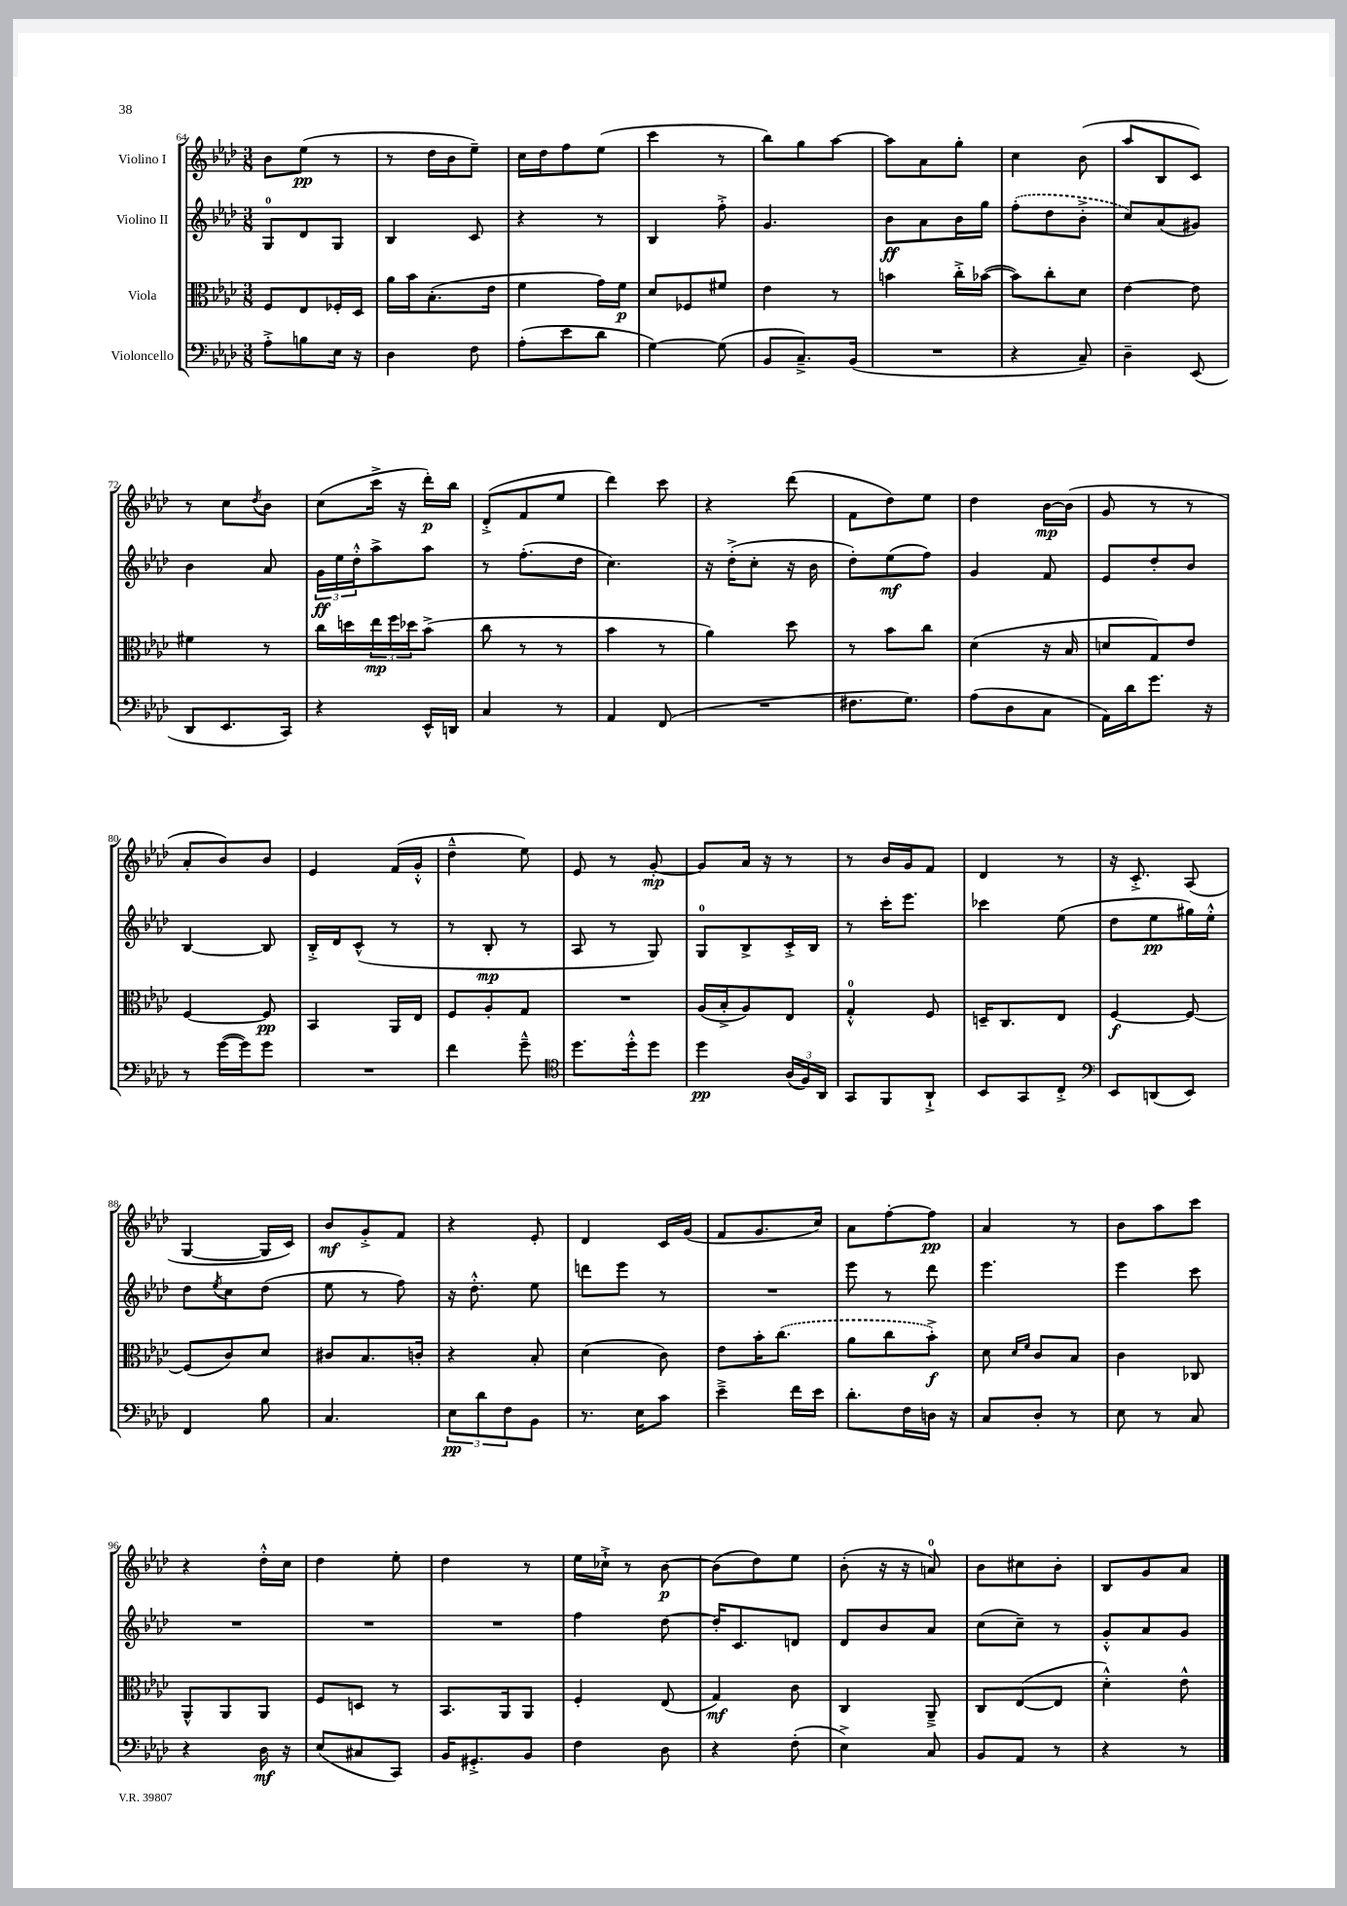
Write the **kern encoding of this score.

**kern	**dynam	**kern	**dynam	**kern	**dynam	**kern	**dynam
*part4	*part4	*part3	*part3	*part2	*part2	*part1	*part1
*staff4	*staff4	*staff3	*staff3	*staff2	*staff2	*staff1	*staff1
*I"Violoncello	*	*I"Viola	*	*I"Violino II	*	*I"Violino I	*
*clefF4	*	*clefC3	*	*clefG2	*	*clefG2	*
*k[b-e-a-d-]	*	*k[b-e-a-d-]	*	*k[b-e-a-d-]	*	*k[b-e-a-d-]	*
*M3/8	*	*M3/8	*	*M3/8	*	*M3/8	*
=64	=64	=64	=64	=64	=64	=64	=64
8A-'^\L	.	8F/L	.	8G/L	.	8b-\L	.
8Bn\	.	8E-/	.	8d-/	.	(8ee-\J	pp
16E-\Jk	.	16F-X'/L	.	8G/J	.	8r	.
16r	.	16D-/JJ	.	.	.	.	.
=65	=65	=65	=65	=65	=65	=65	=65
4D-\	.	16a-\LL	.	4B-/	.	8r	.
.	.	16b-\J	.	.	.	.	.
.	.	(8.B-'\	.	.	.	16dd-\LL	.
.	.	.	.	.	.	16b-\J	.
8F\	.	.	.	8c/	.	8ee-~\J)	.
.	.	16e-\Jk	.	.	.	.	.
=66	=66	=66	=66	=66	=66	=66	=66
(8A-'\L	.	4f\	.	4r	.	16cc\LL	.
.	.	.	.	.	.	16dd-\J	.
8e-\	.	.	.	.	.	8ff\	.
8d-\J	.	16g\LL)	.	8r	.	(8ee-\J	.
.	.	16f\JJ	p	.	.	.	.
=67	=67	=67	=67	=67	=67	=67	=67
[4G\)	.	8d-/L	.	4B-/	.	4ccc\	.
.	.	8F-X/	.	.	.	.	.
(8G\]	.	8f#X/J	.	8ff'^\	.	8r	.
=68	=68	=68	=68	=68	=68	=68	=68
8BB-/L	.	4e-\	.	4.g/	.	8bb-\L)	.
8.C~^/)	.	.	.	.	.	8gg\	.
.	.	8r	.	.	.	[8aa-\J	.
(16BB-/Jk	.	.	.	.	.	.	.
=69	=69	=69	=69	=69	=69	=69	=69
4.r	.	4bn\	.	8b-\L	ff	8aa-\L]	.
.	.	.	.	8a-\	.	8a-\	.
.	.	16cc'^\LL	.	16b-\L	.	8gg'\J	.
.	.	([16b-X\JJ	.	16gg\JJ	.	.	.
=70	=70	=70	=70	=70	=70	=70	=70
4r	.	8b-\L])	.	(8ff'\L	.	4cc\	.
.	.	8cc'\	.	8dd-\	.	.	.
8C~/)	.	8d-\J	.	8b-'^\J	.	(8b-\	.
=71	=71	=71	=71	=71	=71	=71	=71
4D-~\	.	[4e-\	.	8cc/L)	.	8aa-/L	.
.	.	.	.	(8a-/	.	8B-/	.
(8EE-/	.	8e-\]	.	8g#X/J)	.	8c/J)	.
!!LO:LB:g=z
=72	=72	=72	=72	=72	=72	=72	=72
8DD-/L	.	4f#X\	.	4b-\	.	8r	.
8.EE-/	.	.	.	.	.	8cc\L	.
.	.	.	.	.	.	8qdd-/	.
.	.	8r	.	8a-/	.	8b-\J	.
16CC/Jk)	.	.	.	.	.	.	.
=73	=73	=73	=73	=73	=73	=73	=73
4r	.	16cc\LL	.	24g\LL	ff	(8cc\L	.
.	.	.	.	24ee-\	.	.	.
.	.	16ddn\	.	.	.	.	.
.	.	.	.	24dd-'^^\J	.	.	.
.	.	24ee-\	mp	8aa-^\	.	16ccc^\Jk	.
.	.	24ff\	.	.	.	.	.
.	.	.	.	.	.	16r	.
.	.	24dd-X\J	.	.	.	.	.
16EE-^^/LL	.	(8b-^\J	.	8aa-\J	.	16ddd-'\LL)	p
16DDn/JJ	.	.	.	.	.	16bb-\JJ	.
=74	=74	=74	=74	=74	=74	=74	=74
4C/	.	8cc\	.	8r	.	(8d-'^/L	.
.	.	8r	.	(8.ff'\L	.	8f/	.
8r	.	8r	.	.	.	8ee-/J	.
.	.	.	.	16dd-\Jk	.	.	.
=75	=75	=75	=75	=75	=75	=75	=75
4AA-/	.	4b-\	.	4.cc\)	.	4ddd-\)	.
(8FF/	.	8r	.	.	.	8ccc\	.
=76	=76	=76	=76	=76	=76	=76	=76
4.r	.	4a-\)	.	16r	.	4r	.
.	.	.	.	(16dd-'^\KL	.	.	.
.	.	.	.	8cc'\J	.	.	.
.	.	8dd-\	.	16r	.	(8ddd-\	.
.	.	.	.	16b-\	.	.	.
=77	=77	=77	=77	=77	=77	=77	=77
8.F#X\L	.	8r	.	8dd-'\L)	.	8f\L	.
.	.	8b-\L	.	(8ee-\	mf	8dd-\)	.
8.G\J)	.	.	.	.	.	.	.
.	.	8cc\J	.	8ff\J)	.	8ee-\J	.
=78	=78	=78	=78	=78	=78	=78	=78
(8A-\L	.	(4d-\	.	4g/	.	4dd-\	.
8D-\	.	.	.	.	.	.	.
8C\J	.	16r	.	8f/	.	[16b-\LL	mp
.	.	16B-/	.	.	.	(16b-\JJ]	.
=79	=79	=79	=79	=79	=79	=79	=79
16AA-\LL)	.	8dn/L	.	8e-/L	.	8g/	.
16d-\J	.	.	.	.	.	.	.
8.g\J	.	8G/)	.	8dd-'/	.	8r	.
.	.	8e-/J	.	8b-/J	.	8r	.
16r	.	.	.	.	.	.	.
!!LO:LB:g=z
=80	=80	=80	=80	=80	=80	=80	=80
8r	.	[4F/	.	[4B-/	.	8a-'/L	.
([16g\LL	.	.	.	.	.	8b-/)	.
16g\J])	.	.	.	.	.	.	.
8g\J	.	8F/]	pp	8B-/]	.	8b-/J	.
=81	=81	=81	=81	=81	=81	=81	=81
4.r	.	4BB-/	.	16B-'^/LL	.	4e-/	.
.	.	.	.	16d-/J	.	.	.
.	.	.	.	(8c^^/J	.	.	.
.	.	16AA-/LL	.	8r	.	(16f/LL	.
.	.	16E-/JJ	.	.	.	16g'^^/JJ	.
=82	=82	=82	=82	=82	=82	=82	=82
4f\	.	8F/L	.	8r	.	4dd-~^^\	.
.	.	8A-'/	.	8B-'/	mp	.	.
8g~^^\	.	8G/J	.	8r	.	8ee-\)	.
=83	=83	=83	=83	=83	=83	=83	=83
*clefC4	*	*	*	*	*	*	*
8.dd-\L	.	4.r	.	8A-/	.	8e-/	.
.	.	.	.	8r	.	8r	.
16dd-'^^\k	.	.	.	.	.	.	.
8dd-\J	.	.	.	8G/)	.	[8g'/	mp
=84	=84	=84	=84	=84	=84	=84	=84
4dd-\	pp	(16A-/LL	.	8G/L	.	8g/L]	.
.	.	16B-'^/J	.	.	.	.	.
.	.	8A-/)	.	8B-^/	.	16a-/Jk	.
.	.	.	.	.	.	16r	.
(24A-/LL	.	8E-/J	.	16c'^/L	.	8r	.
24F/)	.	.	.	.	.	.	.
.	.	.	.	16B-/JJ	.	.	.
24AA-/JJ	.	.	.	.	.	.	.
=85	=85	=85	=85	=85	=85	=85	=85
8GG/L	.	4G'^^/	.	8r	.	8r	.
8FF/	.	.	.	16ccc'\KL	.	16b-/LL	.
.	.	.	.	8.eee-\J	.	16g/J	.
8AA-`^/J	.	8F/	.	.	.	8f/J	.
=86	=86	=86	=86	=86	=86	=86	=86
8BB-/L	.	16Dn~/KL	.	4ccc-X\	.	4d-/	.
.	.	8.C/	.	.	.	.	.
8GG/	.	.	.	.	.	.	.
8C'^/J	.	8E-/J	.	(8ee-\	.	8r	.
=87	=87	=87	=87	=87	=87	=87	=87
*clefF4	*	*	*	*	*	*	*
8EE-/L	.	[4F/	f	8dd-\L	.	16r	.
.	.	.	.	.	.	8.c'^/	.
(8DDn/	.	.	.	8ee-\	pp	.	.
8EE-/J)	.	8F/_	.	16gg#X\L)	.	(8A-/	.
.	.	.	.	16ee-'^^\JJ	.	.	.
!!LO:LB:g=z
=88	=88	=88	=88	=88	=88	=88	=88
4FF/	.	(8F/L]	.	8dd-\L	.	[4G/	.
.	.	.	.	8qee-/	.	.	.
.	.	8c/)	.	8cc\	.	.	.
8B-\	.	8d-/J	.	(8dd-\J	.	16G/LL]	.
.	.	.	.	.	.	16c/JJ)	.
=89	=89	=89	=89	=89	=89	=89	=89
4.C/	.	8c#X/L	.	8ee-\	.	8b-/L	mf
.	.	8.B-/	.	8r	.	8g'^/	.
.	.	.	.	8ff\)	.	8f/J	.
.	.	16cn'/Jk	.	.	.	.	.
=90	=90	=90	=90	=90	=90	=90	=90
12E-\L	pp	4r	.	16r	.	4r	.
.	.	.	.	8.dd-'^^\	.	.	.
12d-\	.	.	.	.	.	.	.
12F\	.	.	.	.	.	.	.
8BB-\J	.	8B-'/	.	8ee-\	.	8e-'/	.
=91	=91	=91	=91	=91	=91	=91	=91
8.r	.	(4d-\	.	8dddn\L	.	4d-/	.
.	.	.	.	8eee-\J	.	.	.
16E-\KL	.	.	.	.	.	.	.
8c\J	.	8c\)	.	8r	.	16c/LL	.
.	.	.	.	.	.	(16g/JJ	.
=92	=92	=92	=92	=92	=92	=92	=92
4e-~^\	.	8e-\L	.	4.r	.	8f/L	.
.	.	16b-'\K	.	.	.	8.g/	.
.	.	(8.cc\J	.	.	.	.	.
16f\LL	.	.	.	.	.	.	.
16e-\JJ	.	.	.	.	.	16cc/Jk)	.
=93	=93	=93	=93	=93	=93	=93	=93
8.d-'\L	.	8a-\L	.	8eee-\	.	8a-\L	.
.	.	8cc\	.	8r	.	[8ff'\	.
16F\L	.	.	.	.	.	.	.
16Dn\JJ	.	8b-'^\J)	f	8ddd-\	.	8ff\J]	pp
16r	.	.	.	.	.	.	.
=94	=94	=94	=94	=94	=94	=94	=94
8C/L	.	8d-\	.	4.eee-\	.	4a-/	.
.	.	16qqd-/LL	.	.	.	.	.
.	.	16qqf/JJ	.	.	.	.	.
8D-'/J	.	8c/L	.	.	.	.	.
8r	.	8B-/J	.	.	.	8r	.
=95	=95	=95	=95	=95	=95	=95	=95
8E-\	.	4c\	.	4eee-\	.	8b-\L	.
8r	.	.	.	.	.	8aa-\	.
8C/	.	8C-X/	.	8ccc\	.	8ccc\J	.
!!LO:LB:g=z
=96	=96	=96	=96	=96	=96	=96	=96
4r	.	8AA-^^/L	.	4.r	.	4r	.
.	.	8AA-/	.	.	.	.	.
16D-\	mf	8AA-/J	.	.	.	16dd-'^^\LL	.
16r	.	.	.	.	.	16cc\JJ	.
=97	=97	=97	=97	=97	=97	=97	=97
(8E-/L	.	8F/L	.	4.r	.	4dd-\	.
8C#X/	.	8Dn/J	.	.	.	.	.
8CC/J)	.	8r	.	.	.	8ee-'\	.
=98	=98	=98	=98	=98	=98	=98	=98
16BB-/KL	.	8.BB-/L	.	4.r	.	4dd-\	.
8.GG#X'^/	.	.	.	.	.	.	.
.	.	16AA-/k	.	.	.	.	.
8BB-/J	.	8AA-/J	.	.	.	8r	.
=99	=99	=99	=99	=99	=99	=99	=99
4F\	.	4F'/	.	4ff\	.	16ee-\LL	.
.	.	.	.	.	.	16cc-X`^\JJ	.
.	.	.	.	.	.	8r	.
8D-\	.	(8E-/	.	[8dd-\	.	[8b-\	p
=100	=100	=100	=100	=100	=100	=100	=100
4r	.	4G/)	mf	16dd-'/KL]	.	(8b-\L]	.
.	.	.	.	8.c/	.	.	.
.	.	.	.	.	.	8dd-\)	.
(8F'\	.	8c\	.	8dn/J	.	8ee-\J	.
=101	=101	=101	=101	=101	=101	=101	=101
4E-^\)	.	4C/	.	8d-/L	.	(8b-'\	.
.	.	.	.	8b-/	.	16r	.
.	.	.	.	.	.	16r	.
8C/	.	8AA-~^/	.	8a-/J	.	8an/)	.
=102	=102	=102	=102	=102	=102	=102	=102
8BB-/L	.	8C/L	.	(8cc\L	.	8b-\L	.
8AA-/J	.	([8E-/	.	8cc~\J)	.	8cc#X\	.
8r	.	8E-/J]	.	8r	.	8b-'\J	.
=103	=103	=103	=103	=103	=103	=103	=103
4r	.	4d-'^^\)	.	8g'^^/L	.	8B-/L	.
.	.	.	.	8a-/	.	8g/	.
8r	.	8e-^^\	.	8g/J	.	8a-/J	.
==	==	==	==	==	==	==	==
*-	*-	*-	*-	*-	*-	*-	*-
